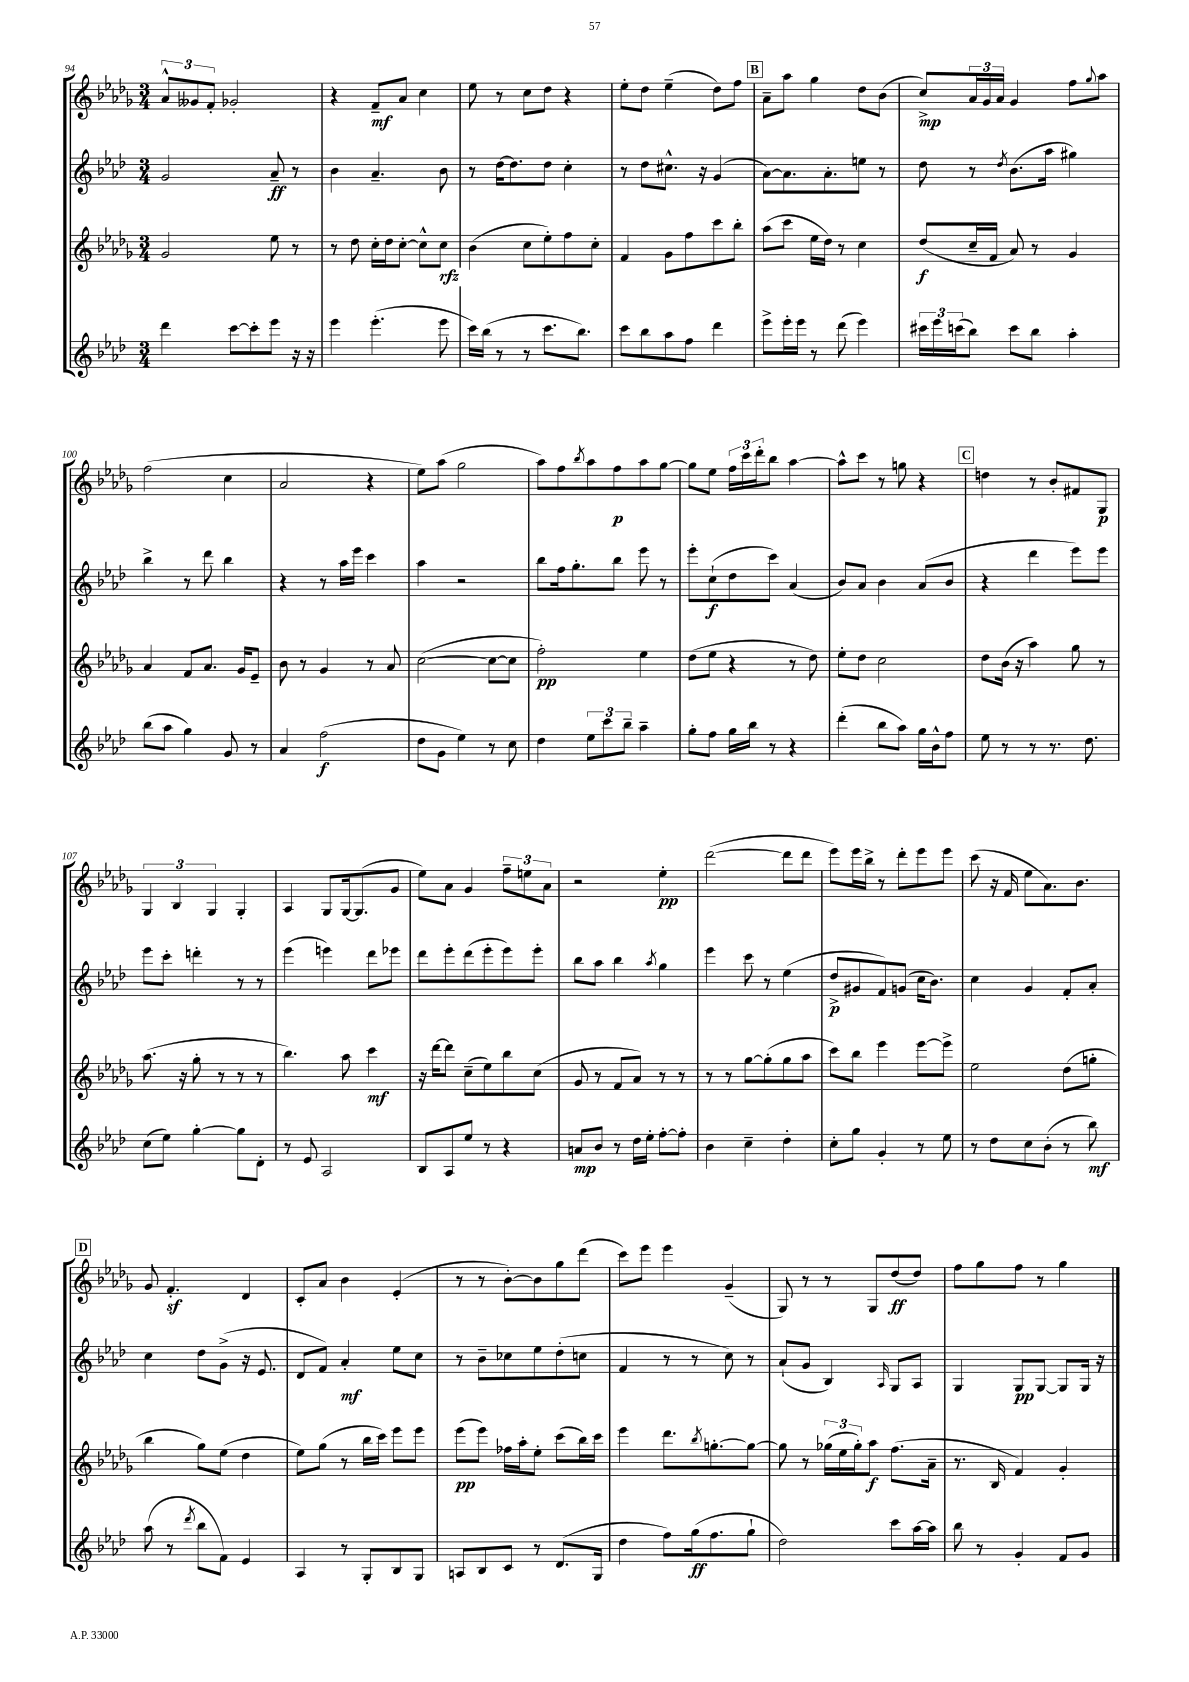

**kern	**dynam	**kern	**dynam	**kern	**dynam	**kern	**dynam
*part4	*part4	*part3	*part3	*part2	*part2	*part1	*part1
*staff4	*staff4	*staff3	*staff3	*staff2	*staff2	*staff1	*staff1
*clefG2	*	*clefG2	*	*clefG2	*	*clefG2	*
*k[b-e-a-d-]	*	*k[b-e-a-d-g-]	*	*k[b-e-a-d-]	*	*k[b-e-a-d-g-]	*
*M3/4	*	*M3/4	*	*M3/4	*	*M3/4	*
=94	=94	=94	=94	=94	=94	=94	=94
4ddd-\	.	2g-/	.	2g/	.	12a-^^/L	.
.	.	.	.	.	.	12g--X/	.
.	.	.	.	.	.	12f'/J	.
[8ccc\L	.	.	.	.	.	2g-X'/	.
8ccc'\]	.	.	.	.	.	.	.
8eee-\J	.	8ee-\	.	8a-~/	ff	.	.
16r	.	8r	.	8r	.	.	.
16r	.	.	.	.	.	.	.
=95	=95	=95	=95	=95	=95	=95	=95
4eee-\	.	8r	.	4b-\	.	4r	.
.	.	8dd-\	.	.	.	.	.
(4.eee-'\	.	16cc'\LL	.	4.a-~/	.	8f~/L	mf
.	.	16dd-\J	.	.	.	.	.
.	.	[8cc'\J	.	.	.	8a-/J	.
.	.	8cc^^\L]	.	.	.	4cc\	.
8eee-\	.	8cc\J	rfz	8b-\	.	.	.
=96	=96	=96	=96	=96	=96	=96	=96
16ccc\LL)	.	(4b-\	.	8r	.	8ee-\	.
(16bb-\JJ	.	.	.	.	.	.	.
8r	.	.	.	[16dd-\KL	.	8r	.
.	.	.	.	8.dd-\]	.	.	.
8r	.	8cc\L	.	.	.	8cc\L	.
8.ccc\L	.	8ee-'\)	.	8dd-\J	.	8dd-\J	.
.	.	8ff\	.	4cc'\	.	4r	.
8.bb-\J)	.	.	.	.	.	.	.
.	.	8cc'\J	.	.	.	.	.
=97	=97	=97	=97	=97	=97	=97	=97
8ccc\L	.	4f/	.	8r	.	8ee-'\L	.
8bb-\	.	.	.	8dd-\L	.	8dd-\J	.
8aa-\	.	8g-\L	.	8.cc#X^^\J	.	(4ee-~\	.
8ff\J	.	8ff\	.	.	.	.	.
.	.	.	.	16r	.	.	.
4ddd-\	.	8ccc\	.	(4g/	.	8dd-\L)	.
.	.	8bb-'\J	.	.	.	8ff\J	.
!!LO:REH:place=s1:t=B
=98	=98	=98	=98	=98	=98	=98	=98
8eee-^\L	.	(8aa-\L	.	[8a-\L)	.	8a-~\L	.
16eee-'\L	.	8ccc\J	.	8.a-\]	.	8aa-\J	.
16eee-\JJ	.	.	.	.	.	.	.
8r	.	16ee-\LL	.	.	.	4gg-\	.
.	.	16dd-\JJ)	.	8.a-'\	.	.	.
(8ddd-\	.	8r	.	.	.	.	.
4eee-\)	.	4cc\	.	8een\J	.	8dd-\L	.
.	.	.	.	8r	.	(8b-\J	.
=99	=99	=99	=99	=99	=99	=99	=99
24ccc#X\LL	.	(8dd-/L	f	8dd-\	.	8cc^/L)	mp
24eee-\	.	.	.	.	.	.	.
(24cccn\J	.	.	.	.	.	.	.
8bb-\J)	.	16cc~/L	.	8r	.	24a-/L	.
.	.	.	.	.	.	24g-/	.
.	.	16f/JJ	.	.	.	.	.
.	.	.	.	.	.	24a-/JJ	.
.	.	.	.	8qdd-/	.	.	.
8ccc\L	.	8a-/)	.	(8.b-\L	.	4g-/	.
8bb-\J	.	8r	.	.	.	.	.
.	.	.	.	16aa-\Jk	.	.	.
4aa-'\	.	4g-/	.	4gg#X\)	.	8ff\L	.
.	.	.	.	.	.	8qqgg-/	.
.	.	.	.	.	.	8aa-\J	.
!!LO:LB:g=z
=100	=100	=100	=100	=100	=100	=100	=100
(8bb-\L	.	4a-/	.	4bb-^\	.	(2ff\	.
8aa-\J	.	.	.	.	.	.	.
4gg\)	.	8f/L	.	8r	.	.	.
.	.	8.a-/J	.	8ddd-\	.	.	.
8g/	.	.	.	4bb-\	.	4cc\	.
.	.	16g-/KL	.	.	.	.	.
8r	.	8e-~/J	.	.	.	.	.
=101	=101	=101	=101	=101	=101	=101	=101
4a-/	.	8b-\	.	4r	.	2a-/	.
.	.	8r	.	.	.	.	.
(2ff\	f	4g-/	.	8r	.	.	.
.	.	.	.	16aa-\LL	.	.	.
.	.	.	.	16eee-\JJ	.	.	.
.	.	8r	.	4ccc\	.	4r	.
.	.	8a-/	.	.	.	.	.
=102	=102	=102	=102	=102	=102	=102	=102
8dd-\L	.	([2cc\	.	4aa-\	.	8ee-\L)	.
8g\J	.	.	.	.	.	(8aa-\J	.
4ee-\)	.	.	.	2r	.	2gg-\	.
8r	.	8cc\L_	.	.	.	.	.
8cc\	.	8cc\J]	.	.	.	.	.
=103	=103	=103	=103	=103	=103	=103	=103
4dd-\	.	2ff'\)	pp	8bb-\L	.	8aa-\L)	.
.	.	.	.	16ff\k	.	8ff\	.
.	.	.	.	8.gg'\	.	.	.
.	.	.	.	.	.	8qbb-/	.
12ee-\L	.	.	.	.	.	8aa-\	.
12ccc\	.	.	.	.	.	.	.
.	.	.	.	8bb-\J	.	8ff\	p
12bb-~\J	.	.	.	.	.	.	.
4aa-~\	.	4ee-\	.	8eee-\	.	8aa-\	.
.	.	.	.	8r	.	[8gg-\J	.
=104	=104	=104	=104	=104	=104	=104	=104
8gg'\L	.	(8dd-\L	.	8eee-'\L	.	8gg-\L]	.
8ff\J	.	8ee-\J	.	(8cc`\	f	8ee-\J	.
16gg\LL	.	4r	.	8dd-\	.	24ff\LL	.
.	.	.	.	.	.	24ccc\	.
16bb-\JJ	.	.	.	.	.	.	.
.	.	.	.	.	.	24ddd-'\J	.
8r	.	.	.	8ccc\J)	.	8bb-\J	.
4r	.	8r	.	(4a-/	.	[4aa-\	.
.	.	8dd-\)	.	.	.	.	.
=105	=105	=105	=105	=105	=105	=105	=105
(4ddd-'\	.	8ee-'\L	.	8b-/L)	.	8aa-^^\L]	.
.	.	8dd-\J	.	8a-/J	.	8ccc\J	.
8bb-\L	.	2cc\	.	4b-\	.	8r	.
8aa-\J)	.	.	.	.	.	8ggn\	.
16gg\LL	.	.	.	(8a-/L	.	4r	.
16b-^^\J	.	.	.	.	.	.	.
8ff\J	.	.	.	8b-/J	.	.	.
!!LO:REH:place=s1:t=C
=106	=106	=106	=106	=106	=106	=106	=106
8ee-\	.	8dd-\L	.	4r	.	4ddn\	.
8r	.	(16b-\Jk	.	.	.	.	.
.	.	16r	.	.	.	.	.
8r	.	4aa-\)	.	4ddd-\	.	8r	.
8.r	.	.	.	.	.	8b-'/L	.
.	.	8gg-\	.	8eee-\L)	.	8f#X/	.
8.dd-\	.	.	.	.	.	.	.
.	.	8r	.	8eee-\J	.	8G-/J	p
!!LO:LB:g=z
=107	=107	=107	=107	=107	=107	=107	=107
(8cc\L	.	(8.aa-\	.	8eee-\L	.	6G-/	.
8ee-\J)	.	.	.	8ccc'\J	.	.	.
.	.	.	.	.	.	6B-/	.
.	.	16r	.	.	.	.	.
[4gg'\	.	8gg-'\	.	4dddn'\	.	.	.
.	.	.	.	.	.	6G-/	.
.	.	8r	.	.	.	.	.
8gg\L]	.	8r	.	8r	.	4G-'/	.
8d-'\J	.	8r	.	8r	.	.	.
=108	=108	=108	=108	=108	=108	=108	=108
8r	.	4.bb-\)	.	(4eee-\	.	4A-/	.
8e-/	.	.	.	.	.	.	.
2A-/	.	.	.	4eeen\)	.	8G-/L	.
.	.	8aa-\	.	.	.	[16G-/k	.
.	.	.	.	.	.	(8.G-/]	.
.	.	4ccc\	mf	8ddd-\L	.	.	.
.	.	.	.	8eee-X\J	.	8g-/J	.
=109	=109	=109	=109	=109	=109	=109	=109
8B-/L	.	16r	.	8ddd-\L	.	8ee-\L)	.
.	.	[16ddd-\KL	.	.	.	.	.
8A-/	.	8ddd-\J]	.	8eee-'\	.	8a-\J	.
8ee-/J	.	(8cc~\L	.	(8ddd-\	.	4g-/	.
8r	.	8ee-\)	.	8eee-'\	.	.	.
4r	.	8bb-\	.	8eee-\)	.	12ff~\L	.
.	.	.	.	.	.	12een\	.
.	.	(8cc\J	.	8eee-'\J	.	.	.
.	.	.	.	.	.	12a-\J	.
=110	=110	=110	=110	=110	=110	=110	=110
8an/L	mp	8g-/	.	8bb-\L	.	2r	.
8b-/J	.	8r	.	8aa-\J	.	.	.
8r	.	8f/L	.	4bb-\	.	.	.
16dd-\LL	.	8a-/J)	.	.	.	.	.
16ee-'\JJ	.	.	.	.	.	.	.
.	.	.	.	8qaa-/	.	.	.
[8ff'\L	.	8r	.	4gg\	.	4ee-'\	pp
8ff'\J]	.	8r	.	.	.	.	.
=111	=111	=111	=111	=111	=111	=111	=111
4b-\	.	8r	.	4eee-\	.	([2ddd-\	.
.	.	8r	.	.	.	.	.
4cc~\	.	[8gg-\L	.	8ccc\	.	.	.
.	.	(8gg-'\]	.	8r	.	.	.
4dd-'\	.	8gg-\	.	(4ee-\	.	8ddd-\L]	.
.	.	8aa-\J	.	.	.	8ddd-\J	.
=112	=112	=112	=112	=112	=112	=112	=112
8cc'\L	.	8ccc\L)	.	8dd-^/L	p	8eee-\L)	.
8gg\J	.	8bb-\J	.	8g#X/	.	16eee-\L	.
.	.	.	.	.	.	16bb-^\JJ	.
4g'/	.	4eee-\	.	8f/)	.	8r	.
.	.	.	.	(8gn/J	.	8ddd-'\L	.
8r	.	[8eee-\L	.	16cc\KL	.	8eee-\	.
.	.	.	.	8.b-\J)	.	.	.
8ee-\	.	8eee-^\J]	.	.	.	8eee-\J	.
=113	=113	=113	=113	=113	=113	=113	=113
8r	.	2ee-\	.	4cc\	.	(8ccc\	.
8dd-\L	.	.	.	.	.	16r	.
.	.	.	.	.	.	16f/	.
8cc\	.	.	.	4g/	.	8ee-\L	.
(8b-'\J	.	.	.	.	.	8.a-\)	.
8r	.	(8dd-\L	.	8f'/L	.	.	.
.	.	.	.	.	.	8.b-\J	.
8bb-\)	mf	8ggn'\J	.	8a-'/J	.	.	.
!!LO:LB:g=z
!!LO:REH:place=s1:t=D
=114	=114	=114	=114	=114	=114	=114	=114
(8aa-\	.	4bb-\	.	4cc\	.	8g-/	.
8r	.	.	.	.	.	4.fz'/	.
8qddd-/	.	.	.	.	.	.	.
8bb-\L	.	8gg-\L)	.	8dd-\L	.	.	.
8f\J)	.	(8ee-\J	.	(8g^\J	.	.	.
4e-/	.	4dd-\	.	16r	.	4d-/	.
.	.	.	.	8.e-/	.	.	.
=115	=115	=115	=115	=115	=115	=115	=115
4A-/	.	8ee-\L)	.	8d-/L	.	8c'/L	.
.	.	(8gg-\J	.	8f/J)	.	8a-/J	.
8r	.	8r	.	4a-'/	mf	4b-\	.
8G'/L	.	16bb-\LL	.	.	.	.	.
.	.	16ccc\JJ)	.	.	.	.	.
8B-/	.	8eee-\L	.	8ee-\L	.	(4e-'/	.
8G/J	.	8eee-\J	.	8cc\J	.	.	.
=116	=116	=116	=116	=116	=116	=116	=116
8An/L	.	(8eee-\L	pp	8r	.	8r	.
8B-/	.	8eee-\J)	.	8b-~\L	.	8r	.
8c/J	.	16ff-X\LL	.	8cc-X\	.	[8b-'\L)	.
.	.	16aa-'\J	.	.	.	.	.
8r	.	8ee-'\J	.	8ee-\	.	8b-\]	.
(8.d-/L	.	(8ccc\L	.	(8dd-'\	.	8gg-\	.
.	.	16bb-\L)	.	8ccn\J	.	(8ddd-\J	.
16G/Jk	.	16ccc\JJ	.	.	.	.	.
=117	=117	=117	=117	=117	=117	=117	=117
4dd-\	.	4eee-\	.	4f/	.	8ccc\L)	.
.	.	.	.	.	.	8eee-\J	.
8ff\L)	.	8.ddd-\L	.	8r	.	4eee-\	.
(16gg\k	ff	.	.	8r	.	.	.
.	.	8qbb-/	.	.	.	.	.
8.ff\	.	[8.ggn'\	.	.	.	.	.
.	.	.	.	8cc\)	.	(4g-~/	.
8gg`\J	.	8gg\J_	.	8r	.	.	.
=118	=118	=118	=118	=118	=118	=118	=118
2dd-\)	.	8gg\]	.	(8a-`/L	.	8G-/)	.
.	.	8r	.	8g/J	.	8r	.
.	.	(24gg-X\LL	.	4B-/)	.	8r	.
.	.	24ee-\	.	.	.	.	.
.	.	24gg-'\J)	.	.	.	.	.
.	.	8aa-\J	f	.	.	8G-/L	.
.	.	.	.	16qqA-/	.	.	.
8ccc\L	.	(8.ff\L	.	8G/L	.	(8dd-/	ff
[16aa-\L	.	.	.	8A-/J	.	8dd-/J)	.
16aa-\JJ]	.	16a-~\Jk	.	.	.	.	.
=119	=119	=119	=119	=119	=119	=119	=119
8bb-\	.	8.r	.	4G/	.	8ff\L	.
8r	.	.	.	.	.	8gg-\	.
.	.	16B-/	.	.	.	.	.
4g'/	.	4f/)	.	8G/L	pp	8ff\J	.
.	.	.	.	[8G/J	.	8r	.
8f/L	.	4g-'/	.	8G/L]	.	4gg-\	.
8g/J	.	.	.	16G/Jk	.	.	.
.	.	.	.	16r	.	.	.
==	==	==	==	==	==	==	==
*-	*-	*-	*-	*-	*-	*-	*-
